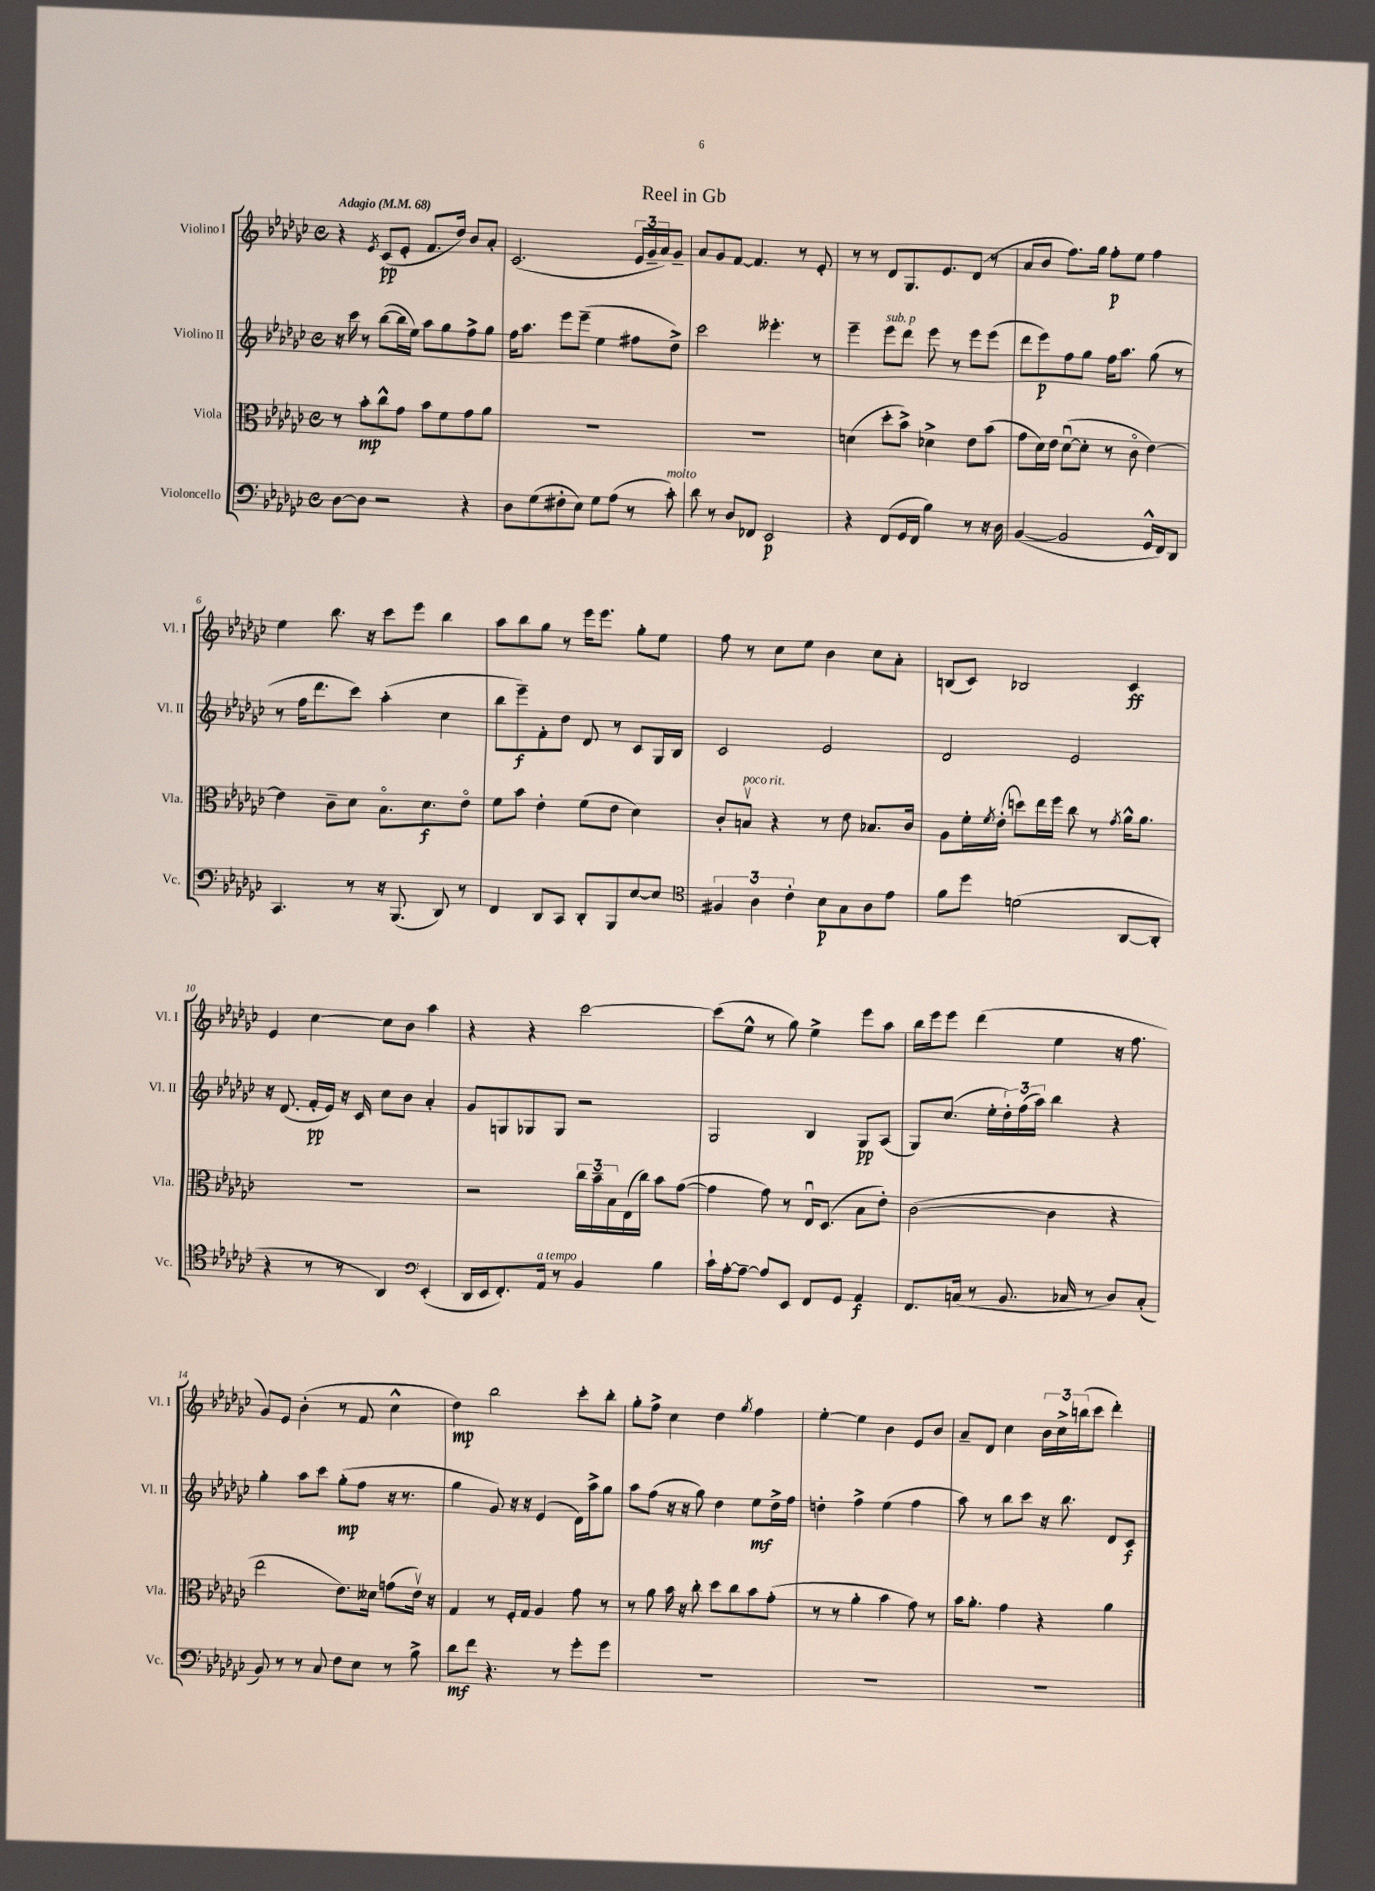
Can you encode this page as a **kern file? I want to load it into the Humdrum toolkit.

**kern	**kern	**kern	**kern
*staff4	*staff3	*staff2	*staff1
*clefF4	*clefC3	*clefG2	*clefG2
*k[b-e-a-d-g-c-]	*k[b-e-a-d-g-c-]	*k[b-e-a-d-g-c-]	*k[b-e-a-d-g-c-]
*M4/4	*M4/4	*M4/4	*M4/4
*met(c)	*met(c)	*met(c)	*met(c)
*MM68	*MM68	*MM68	*MM68
[8D-	8r	16r	4r
.	.	16ccc-	.
8D-]	8b-'	8r	.
.	.	.	8qe-
2r	8cc-^^	([8bb-	(8c-
.	8g-	16bb-]	8e-'
.	.	16ee-)	.
.	8b-	8aa-	8.f
.	8f	8gg-	.
.	.	.	16dd-)
4r	8g-	8ff^	8b-
.	8a-	8gg-	8a-'
=	=	=	=
8D-	1r	16ff	(2.c-
.	.	8.aa-	.
(8G-	.	.	.
8F#'	.	8eee-	.
8E-)	.	(8eee-~	.
8G-	.	4ee-	.
(8A-	.	.	.
8r	.	8ff#	24e-
.	.	.	24g-~
.	.	.	24a-)
8c-')	.	8dd-^)	8g-~
=	=	=	=
8d-	1r	2ccc-	8a-
8r	.	.	8g-
8D-	.	.	[8f
8FF-	.	.	4.f]
2EE-	.	4.eee--'	.
.	.	.	8r
.	.	8r	8e-'
=	=	=	=
4r	(4d	4eee-~	8r
.	.	.	8r
(8FF	8dd-'	8eee-	8d-
16GG-	8b-^)	8ddd-	8.G-
16FF	.	.	.
4B-)	4d-^	8eee-	.
.	.	.	8.e-
.	.	8r	.
8r	8e-	8eee-	(8d-
16r	(8b-	(8eee-	8r
16D-	.	.	.
=	=	=	=
([4BB-	8g-	8ddd-	8a-
.	16d-)	8eee-)	8b-
.	16e-	.	.
2BB-]	([8d-u	8ff	8.ff)
.	8d-']	8gg-	.
.	.	.	16gg-
.	8r	16ff	8ff'
.	.	8.aa-	.
.	8c-o	.	8ee-
16GG-^^	[4e-)	(8gg-	4ff
16FF)	.	.	.
8DD-	.	8r	.
=	=	=	=
4.CC-	4e-]	8r	4ee-
.	.	16ff	.
.	.	8.ddd-	.
.	8c-~	.	8.bb-
8r	8d-	8ccc-)	.
.	.	.	16r
16r	8.B-o	(4aa-'	8ccc-
(8.BBB-	.	.	.
.	.	.	8eee-
.	8.d-	.	.
8DD-)	.	4cc-	4bb-
8r	8e-o	.	.
=	=	=	=
4FF	8f	8bb-	8aa-
.	8b-	8eee-~)	8bb-
8DD-	4e-'	8f'	8gg-
8CC-	.	8dd-	8r
8DD-'	(8f	8d-	16eee-
.	.	.	8.eee-
8BBB-	8e-	8r	.
[8E-	4d-)	8c-	8gg-'
8E-]	.	16G-	8ee-
.	.	16B-	.
=	=	=	=
*clefC4	*	*	*
6F#	8c-'	2c-	8ff
.	8Bv	.	8r
6A-	.	.	.
.	4r	.	8cc-
6c-'	.	.	.
.	.	.	8ee-
8B-	8r	2e-	4b-
8G-	8e-	.	.
8A-	8.B-	.	8cc-
8e-	.	.	8a-'
.	16c-	.	.
=	=	=	=
8f	8A-	2d-	(8B
8dd-	16f'	.	8c-)
.	8qf	.	.
.	(16e-'	.	.
(2d	8dd)	.	2B-
.	16ee-	.	.
.	16ff	.	.
.	8cc-	2e-	.
.	8r	.	.
.	8qg-	.	.
[8AA-	16a-^^	.	4c-
.	8.a-	.	.
8AA-']	.	.	.
=	=	=	=
4r	1r	16r	4e-
.	.	(8.d-	.
8r	.	16f'	[4cc-
.	.	16e-)	.
8r	.	16r	.
.	.	16c-	.
4AA-)	.	8cc-	8cc-]
.	.	8b-	8b-
*clefF4	*	*	*
(4EE-'	.	4a-'	4aa-
=	=	=	=
16DD-	2r	8g-	4r
16EE-	.	.	.
8.FF')	.	8G	.
.	.	8G-	4r
16AA-	.	.	.
8r	.	8G-	.
4BB-	24cc-	2r	[2ccc-
.	24b-~	.	.
.	24B-	.	.
.	(16E-	.	.
.	16cc-)	.	.
4B-	8b-	.	.
.	([8g-	.	.
=	=	=	=
16c-`	4g-]	2G-	(8ccc-]
[16A-'	.	.	.
8A-~_	.	.	8ee-^^
8A-]	8g-)	.	8r
8EE-	8r	.	8gg-)
8FF	16E-u	4B-	4ee-^
.	(8.D-	.	.
8GG-	.	.	.
4AA-	8B-	8G-	8eee-
.	8e-')	(8A-	8aa-
=	=	=	=
8.FF	([2c-	8G-)	16bb-
.	.	.	16eee-
.	.	(8.cc-	8eee-
(16C	.	.	.
8r	.	.	(4ddd-
.	.	16ee-'	.
8.BB-	.	24dd-')	.
.	.	(24ff	.
.	.	24aa-)	.
.	4c-]	4bb-	4ee-
16C-	.	.	.
8r	.	.	.
8D-)	4r	4r	16r
.	.	.	8.ff
(8C-'	.	.	.
=	=	=	=
8BB-)	2ee-	4gg-'	8g-)
8r	.	.	8e-
8r	.	8aa-	(4b-'
8C-	.	8ccc-	.
8F	8.e-)	(8gg-'	8r
8E-	.	8ff	8f
.	16d--	.	.
8r	(8g	16r	4cc-^^
.	.	8.r	.
8B-^	16e-v)	.	.
.	16r	.	.
=	=	=	=
8d-	4G-	4gg-	4dd-)
8f	.	.	.
4.r	8r	8g-)	2bb-
.	16F'	16r	.
.	16G-	16r	.
.	4A-	(4e-	.
8r	.	.	.
8g-'	8g-	16d-)	8ccc-'
.	.	16aa-^	.
8g-	8r	8gg-	8bb-'
=	=	=	=
1r	8r	8aa-	8gg-'
.	8a-	(8ff	8ff^
.	16b-	16r	4cc-
.	16r	16r	.
.	8cc-'	8gg-)	.
.	8dd-	4dd-	4dd-
.	8cc-	.	.
.	.	.	8qgg-
.	8b-	8ee-	4ff
.	(8g-'	16dd-^	.
.	.	16ff	.
=	=	=	=
1r	8r	4dd'	[4ee-'
.	8r	.	.
.	4a-'	4ff^	4ee-]
.	4b-	(4ee-	4b-
.	8g-)	4ff	8e-
.	8r	.	8b-
=	=	=	=
1r	16b-	8aa-)	8a-~
.	8.a-'	.	.
.	.	8r	8d-
.	4g-	8bb-	4cc-
.	.	8ccc-	.
.	4r	16r	24b-
.	.	.	24cc-^
.	.	8.bb-	.
.	.	.	(24bb
.	.	.	8ccc-
.	4a-	8d-	4ddd-')
.	.	8c-	.
==	==	==	==
*-	*-	*-	*-
